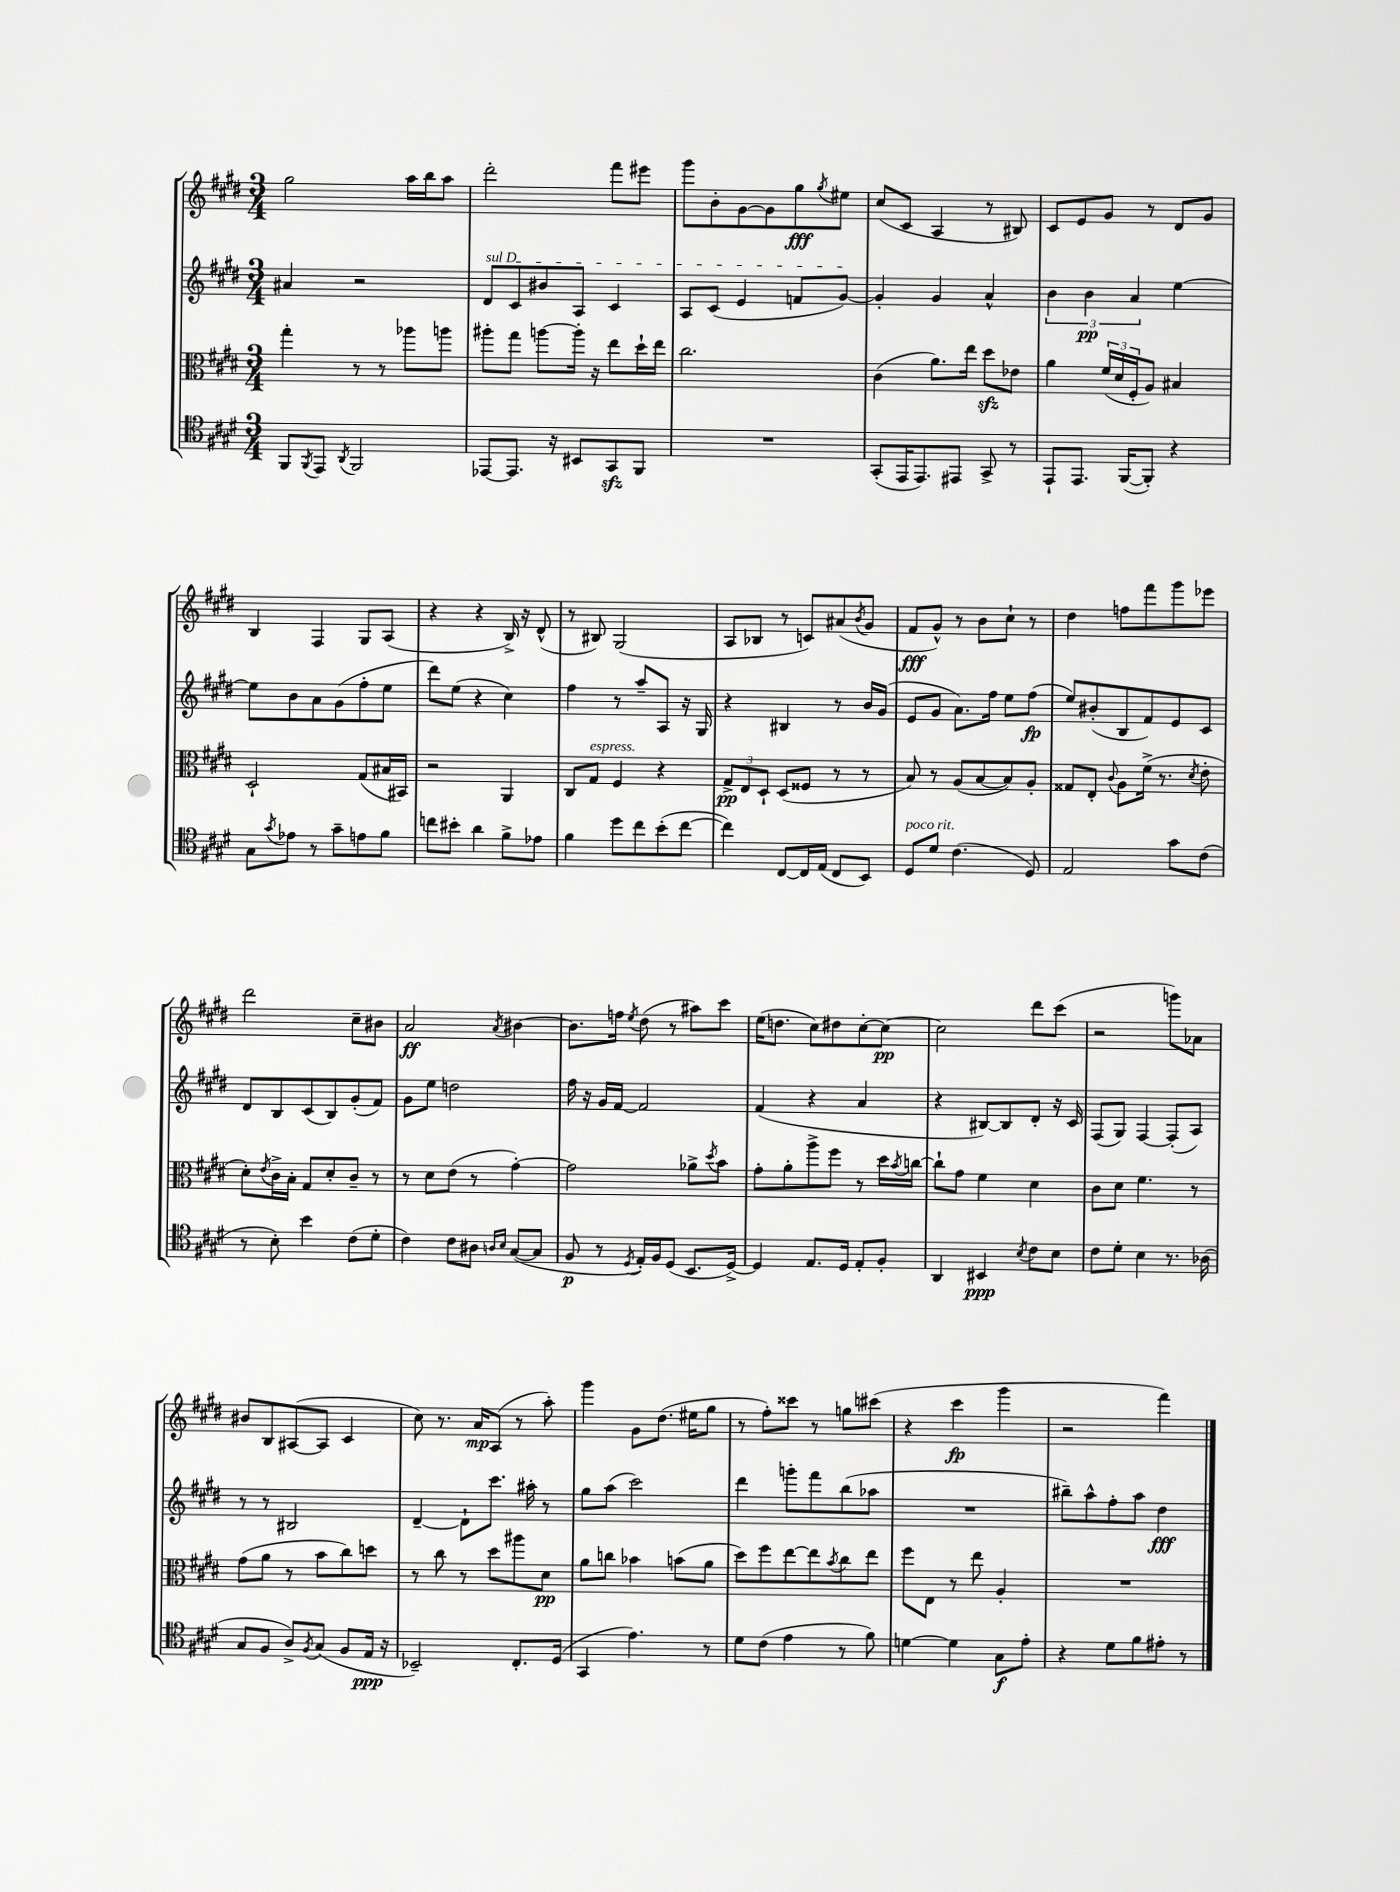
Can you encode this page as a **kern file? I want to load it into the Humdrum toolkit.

**kern	**dynam	**kern	**dynam	**kern	**dynam	**kern	**dynam
*part4	*part4	*part3	*part3	*part2	*part2	*part1	*part1
*staff4	*staff4	*staff3	*staff3	*staff2	*staff2	*staff1	*staff1
*clefC4	*	*clefC3	*	*clefG2	*	*clefG2	*
*k[f#c#g#d#]	*	*k[f#c#g#d#]	*	*k[f#c#g#d#]	*	*k[f#c#g#d#]	*
*M3/4	*	*M3/4	*	*M3/4	*	*M3/4	*
=9	=9	=9	=9	=9	=9	=9	=9
8FF#/L	.	4gg#'\	.	4a#X/	.	2gg#\	.
8qFF#/	.	.	.	.	.	.	.
8EE/J	.	.	.	.	.	.	.
8qAA/	.	.	.	.	.	.	.
2FF#/	.	8r	.	2r	.	.	.
.	.	8r	.	.	.	.	.
.	.	8aa-X\L	.	.	.	16aa\LL	.
.	.	.	.	.	.	16bb\J	.
.	.	8aan\J	.	.	.	8aa\J	.
=10	=10	=10	=10	=10	=10	=10	=10
!	!	!	!	!LO:TX:a:i:t=sul D	!	!	!
[8EE-X/L	.	8aa#X'\L	.	8d#/L	.	2ddd#'\	.
8.EE-/J]	.	8gg#\J	.	8c#/	.	.	.
.	.	[8aan\L	.	8b#X/	.	.	.
16r	.	.	.	.	.	.	.
8BB#X/L	.	16aa'\Jk]	.	8A/J	.	.	.
.	.	16r	.	.	.	.	.
8GG#zz/	.	8ee\L	.	4c#/	.	8fff#\L	.
8FF#/J	.	16dd#`\L	.	.	.	8eee#X\J	.
.	.	16ee\JJ	.	.	.	.	.
=11	=11	=11	=11	=11	=11	=11	=11
2.r	.	2.cc#\	.	8A/L	.	8ggg#\L	.
.	.	.	.	(8c#/J	.	8b'\	.
.	.	.	.	4e/	.	[8g#\	.
.	.	.	.	.	.	8g#\]	.
.	.	.	.	8fn/L	.	8gg#\	fff
.	.	.	.	.	.	8qgg#/	.
.	.	.	.	[8g#/J)	.	8ee#X\J	.
=12	=12	=12	=12	=12	=12	=12	=12
(8GG#'/L	.	(4c#\	.	4g#'/]	.	(8cc#/L	.
16EE/K	.	.	.	.	.	8c#/J	.
8.EE/)	.	.	.	.	.	.	.
.	.	8.a\L)	.	4g#/	.	4A/	.
8EE#X/J	.	.	.	.	.	.	.
.	.	16ee\Jk	.	.	.	.	.
8GG#^/	.	8dd#zz\L	.	4a^^/	.	8r	.
8r	.	8e-X\J	.	.	.	8B#X/)	.
=13	=13	=13	=13	=13	=13	=13	=13
8EE`/L	.	4a\	.	6b\	.	8c#/L	.
8.EE/J	.	.	.	.	.	8e/	.
.	.	.	.	6b\	pp	.	.
.	.	(24f#/LL	.	.	.	8g#/J	.
.	.	24d#/	.	.	.	.	.
([16FF#/KL	.	.	.	.	.	.	.
.	.	24F#'/J	.	6a/	.	.	.
8FF#'/J])	.	8A/J)	.	.	.	8r	.
4r	.	4B#X/	.	[4ee\	.	8d#/L	.
.	.	.	.	.	.	8g#/J	.
!!LO:LB:g=z
=14	=14	=14	=14	=14	=14	=14	=14
8G#\L	.	2D#`/	.	8ee\L]	.	4B/	.
8qg#/	.	.	.	.	.	.	.
8e-X\J	.	.	.	8b\	.	.	.
8r	.	.	.	8a\	.	4F#/	.
8g#~\L	.	.	.	(8g#\	.	.	.
8en\	.	(8G#/L	.	8ff#'\	.	8G#/L	.
8f#\J	.	16B#X/L	.	8ee\J	.	(8A/J	.
.	.	16BB#X/JJ)	.	.	.	.	.
=15	=15	=15	=15	=15	=15	=15	=15
8ccn\L	.	2r	.	8ddd#\L)	.	4r	.
8b#X'\J	.	.	.	(8ee\J	.	.	.
4a\	.	.	.	4r	.	4r	.
8f#^\L	.	4AA/	.	4cc#\)	.	16B^/)	.
.	.	.	.	.	.	16r	.
8e-X\J	.	.	.	.	.	(8d#^^/	.
=16	=16	=16	=16	=16	=16	=16	=16
4f#\	.	8C#/L	.	4ff#\	.	8r	.
!	!	!LO:TX:a:i:t=espress.	!	!	!	!	!
.	.	8G#/J	.	.	.	8B#X/)	.
8dd#\L	.	4F#/	.	8r	.	(2G#/	.
8cc#\	.	.	.	8aa~/L	.	.	.
(8b'\	.	4r	.	8A/J	.	.	.
[8cc#\J	.	.	.	16r	.	.	.
.	.	.	.	16G#/	.	.	.
=17	=17	=17	=17	=17	=17	=17	=17
4cc#\])	.	12G#^/L	pp	4r	.	8A/L	.
.	.	12E/	.	.	.	.	.
.	.	.	.	.	.	8B-X/J	.
.	.	12D#`/J	.	.	.	.	.
[8C#/L	.	(8D#/L	.	4B#X/	.	8r	.
16C#/L]	.	8F##X/J	.	.	.	8cn/L)	.
(16E/JJ	.	.	.	.	.	.	.
8C#/L	.	8r	.	8r	.	(8a#X/	.
.	.	.	.	.	.	8qb/	.
8BB/J)	.	8r	.	16b/LL	.	8g#/J	.
.	.	.	.	(16g#/JJ	.	.	.
=18	=18	=18	=18	=18	=18	=18	=18
!LO:TX:a:i:t=poco rit.	!	!	!	!	!	!	!
8D#/L	.	8B/)	.	8e/L	.	8f#/L	fff
8d#/J	.	8r	.	8g#/J	.	8g#^^/J)	.
(4.c#\	.	(8A/L	.	8.a\L)	.	8r	.
.	.	[8B/	.	.	.	8b\L	.
.	.	.	.	16ff#\Jk	.	.	.
.	.	8B/])	.	8ee\L	.	8cc#`\J	.
8D#/)	.	8A'/J	.	(8ff#\J	fp	8r	.
=19	=19	=19	=19	=19	=19	=19	=19
2E/	.	8G##X/L	.	8ee/L)	.	4dd#\	.
.	.	8E'/J	.	(8b#X'/	.	.	.
.	.	8qqc#/	.	.	.	.	.
.	.	8A\L	.	8B/	.	8ffn\L	.
.	.	(16f#^\Jk	.	8f#/)	.	8fff#\	.
.	.	8.r	.	.	.	.	.
8g#\L	.	.	.	8e/	.	8ggg#\	.
.	.	8qd#/	.	.	.	.	.
(8c#\J	.	8e'\	.	8c#/J	.	8eee-X\J	.
!!LO:LB:g=z
=20	=20	=20	=20	=20	=20	=20	=20
8r	.	8d#'\L)	.	8d#/L	.	2ddd#\	.
.	.	8qe/	.	.	.	.	.
8B'\)	.	16c#^\L	.	8B/	.	.	.
.	.	16B'\JJ	.	.	.	.	.
4b\	.	8G#/L	.	(8c#/	.	.	.
.	.	8d#'/	.	8B/)	.	.	.
(8c#\L	.	8c#~/J	.	(8g#'/	.	8cc#~\L	.
8d#'\J	.	8r	.	8f#/J)	.	8b#X\J	.
=21	=21	=21	=21	=21	=21	=21	=21
4c#\)	.	8r	.	8g#\L	.	2a/	ff
.	.	8d#\L	.	8ee\J	.	.	.
8c#\L	.	(8e\J	.	2ddn\	.	.	.
8A#X\J	.	8r	.	.	.	.	.
16qqAn/LL	.	.	.	.	.	.	.
16qqB/JJ	.	.	.	.	.	8qa/	.
([8G#/L	.	[4g#'\)	.	.	.	[4b#X\	.
8G#/J]	.	.	.	.	.	.	.
=22	=22	=22	=22	=22	=22	=22	=22
8F#/	p	2g#\]	.	16ff#\	.	8.b#\L]	.
.	.	.	.	16r	.	.	.
8r	.	.	.	16g#/LL	.	.	.
.	.	.	.	[16f#/JJ	.	16ffn\Jk	.
8qD#/	.	.	.	.	.	8qee/	.
16E'/LL)	.	.	.	2f#/]	.	(8dd#\	.
16F#/J	.	.	.	.	.	.	.
(8D#/J	.	.	.	.	.	8r	.
8.BB/L	.	8a-X^\L	.	.	.	8aa#X\L)	.
.	.	8qdd#/	.	.	.	.	.
.	.	8b\J	.	.	.	8ccc#\J	.
[16D#^/Jk)	.	.	.	.	.	.	.
=23	=23	=23	=23	=23	=23	=23	=23
4D#/]	.	8g#'\L	.	(4f#/	.	(16ee\KL	.
.	.	.	.	.	.	8.ddn\J	.
.	.	8a'\	.	.	.	.	.
8.E/L	.	8aa^\	.	4r	.	8cc#\L)	.
.	.	8ff#\J	.	.	.	8dd#X\	.
16D#/Jk	.	.	.	.	.	.	.
8E'/L	.	8r	.	4a/	.	[8cc#'\	.
8F#'/J	.	16dd#\LL	.	.	.	8cc#\J_	pp
.	.	8qb/	.	.	.	.	.
.	.	[16ccn\JJ	.	.	.	.	.
=24	=24	=24	=24	=24	=24	=24	=24
4AA/	.	8cc`\L]	.	4r	.	2cc#\]	.
.	.	8g#\J	.	.	.	.	.
4BB#X/	ppp	4f#\	.	[8B#X/L)	.	.	.
.	.	.	.	8B#/]	.	.	.
8qB/	.	.	.	.	.	.	.
8c#\L	.	4d#\	.	8d#'/J	.	8ddd#\L	.
8B\J	.	.	.	16r	.	(8ccc#\J	.
.	.	.	.	16c#/	.	.	.
=25	=25	=25	=25	=25	=25	=25	=25
8c#\L	.	8c#\L	.	(8F#/L	.	2r	.
8d#'\J	.	8d#\J	.	8G#/J)	.	.	.
4B\	.	4.f#\	.	[4F#/	.	.	.
8.r	.	.	.	(8F#'/L]	.	8gggn\L)	.
.	.	8r	.	8A/J)	.	8a-X\J	.
(16A-X\	.	.	.	.	.	.	.
!!LO:LB:g=z
=26	=26	=26	=26	=26	=26	=26	=26
8G#/L	.	(8g#\L	.	8r	.	8b#X/L	.
8F#/J	.	8a\J	.	8r	.	8B/	.
8A^/L)	.	8r	.	2B#X/	.	([8A#X/	.
8qF#/	.	.	.	.	.	.	.
(8G#/J	.	8b\L	.	.	.	8A#/J]	.
8F#/L	.	8cc#\)	.	.	.	4c#/	.
16E/Jk	ppp	8ddn\J	.	.	.	.	.
16r	.	.	.	.	.	.	.
=27	=27	=27	=27	=27	=27	=27	=27
2BB-X~/)	.	8r	.	[4d#~/	.	8cc#\)	.
.	.	8cc#\	.	.	.	8.r	.
.	.	8r	.	8d#`\L]	.	.	.
.	.	.	.	.	.	16a/KL	mp
.	.	8dd#\L	.	8.ccc#\J	.	(8A/J	.
8.C#'/L	.	8aa#X\	.	.	.	8r	.
.	.	.	.	16aa#X'\	.	.	.
.	.	8d#\J	pp	8r	.	8aa'\)	.
(16D#/Jk	.	.	.	.	.	.	.
=28	=28	=28	=28	=28	=28	=28	=28
4GG#/	.	8a\L	.	8gg#\L	.	4ggg#\	.
.	.	8ccn\J	.	(8aa\J	.	.	.
4.e\)	.	4b-X\	.	2ccc#\)	.	8g#\L	.
.	.	.	.	.	.	(8.dd#\J	.
.	.	(8bn\L	.	.	.	.	.
.	.	.	.	.	.	16ee#X\KL	.
8r	.	8a\J	.	.	.	8gg#\J	.
=29	=29	=29	=29	=29	=29	=29	=29
8d#\L	.	8dd#\L)	.	4ddd#\	.	8r	.
(8c#\J	.	8ff#\	.	.	.	8ff#'\L)	.
4e\	.	[8ee\	.	8gggn'\L	.	8ccc##X\J	.
.	.	8ee\]	.	8fff#\	.	8r	.
.	.	8qb/	.	.	.	.	.
8r	.	8cc#\	.	(8bb\	.	8ggn\L	.
8f#\)	.	8ee\J	.	8aa-X\J	.	(8ccc#X\J	.
=30	=30	=30	=30	=30	=30	=30	=30
[4dn\	.	8ff#\L	.	2.r	.	4r	.
.	.	8E\J	.	.	.	.	.
4d\]	.	8r	.	.	.	4ccc#\	fp
.	.	8ee\	.	.	.	.	.
8G#\L	f	4A'/	.	.	.	4ggg#\	.
8e'\J	.	.	.	.	.	.	.
=31	=31	=31	=31	=31	=31	=31	=31
4r	.	2.r	.	8bb#X~\L)	.	2r	.
.	.	.	.	8aa^^\	.	.	.
8d#\L	.	.	.	8ff#'\	.	.	.
8f#\	.	.	.	8aa\J	.	.	.
8e#X'\J	.	.	.	4dd#\	fff	4fff#\)	.
8r	.	.	.	.	.	.	.
==	==	==	==	==	==	==	==
*-	*-	*-	*-	*-	*-	*-	*-
